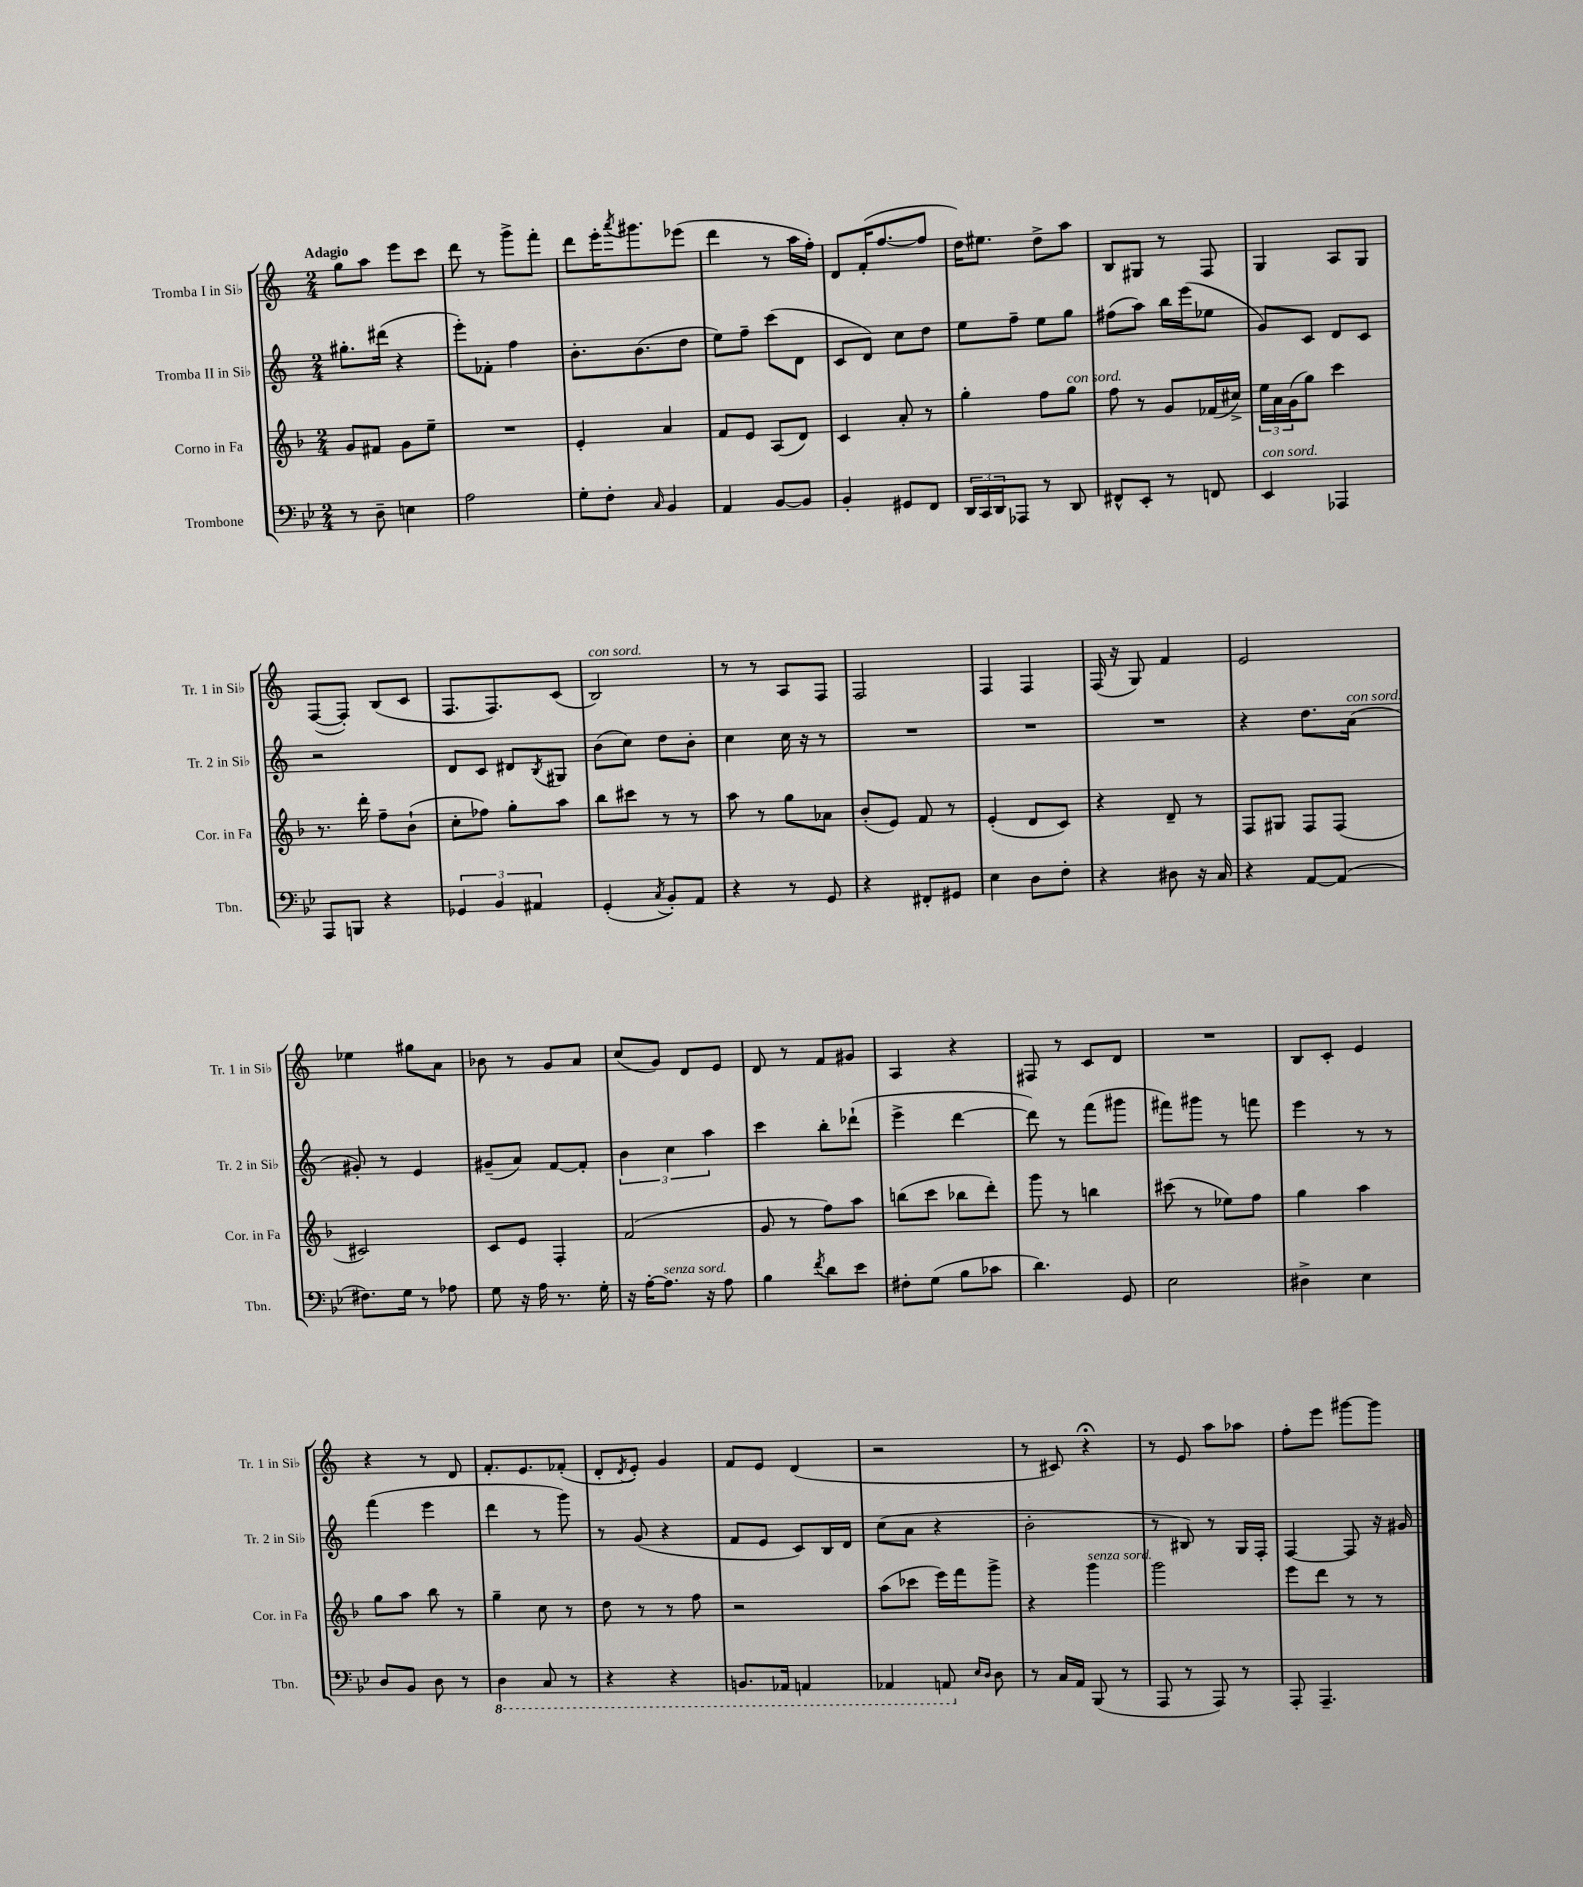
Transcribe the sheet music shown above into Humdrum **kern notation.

**kern	**kern	**kern	**kern
*staff4	*staff3	*staff2	*staff1
*clefF4	*clefG2	*clefG2	*clefG2
*k[b-e-]	*k[b-]	*k[]	*k[]
*M2/4	*M2/4	*M2/4	*M2/4
8r	8g	8.gg#'	8gg
8D~	8f#	.	8aa
.	.	(16ddd#	.
4E	8g	4r	8eee
.	8ee~	.	8ccc
=	=	=	=
2A	2r	8eee')	8ddd
.	.	8f-'	8r
.	.	4ff	8ggg^
.	.	.	8fff'
=	=	=	=
8G'	4e'	8.b'	8ddd
8F'	.	.	16eee'
.	.	.	8qaaa
.	.	(8.b	8.ggg#
16qqC	.	.	.
4BB-	4a	.	.
.	.	8dd	(8eee-
=	=	=	=
4AA	8f	8ee)	4ddd
.	8e	8ff~	.
[8BB-	(8A	(8ccc	8r
8BB-]	8d)	8d	16aa
.	.	.	16ff')
=	=	=	=
4BB-'	4c	8c	8d
.	.	8d)	(16f'
.	.	.	[8.ff
8GG#	8a'	8cc	.
8FF	8r	8dd	8ff]
=	=	=	=
24DD	4gg'	8ee	16dd)
24CC	.	.	.
.	.	.	8.ee#
24DD	.	.	.
8AAA-	.	8ff~	.
8r	8ff	8ee	8dd^
8DD	8gg	8gg	8aa
=	=	=	=
8FF#^^	8ff	(8ff#	8B
8EE-'	8r	8aa)	8G#
8r	8g	16bb	8r
.	.	(16eee	.
8FF	(16f-	8ee-	8F
.	16cc#^)	.	.
=	=	=	=
4EE-	24ee	8g)	4G
.	24a	.	.
.	(24g	.	.
.	8gg)	8c	.
4AAA-	4ccc	8d	8A
.	.	8c	8G
=	=	=	=
8AAA	8.r	2r	([8F
8BBB	.	.	8F'])
.	16ddd'	.	.
4r	8ff~	.	(8B
.	(8b-`	.	8c
=	=	=	=
6GG-	8cc'	8d	8.F
.	8ff-)	8c	.
6BB-	.	.	.
.	.	.	8.F)
.	8gg'	8d#	.
6AA#	.	.	.
.	.	8qB	.
.	8aa	8G#	(8c
=	=	=	=
(4GG'	8bb-	(8b	2B)
.	8ccc#	8cc)	.
8qC	.	.	.
8BB-')	8r	8dd	.
8AA	8r	8b'	.
=	=	=	=
4r	8aa	4cc	8r
.	8r	.	8r
8r	8gg	16cc	8A
.	.	16r	.
8GG	8a-	8r	8F
=	=	=	=
4r	(8b-'	2r	2F
.	8e)	.	.
8FF#'	8f	.	.
8GG#	8r	.	.
=	=	=	=
4E-	(4e'	2r	4F
8D	8d	.	4F
8F'	8c)	.	.
=	=	=	=
4r	4r	2r	(16F
.	.	.	16r
.	.	.	8G)
8D#	8d~	.	4f
16r	8r	.	.
16C	.	.	.
=	=	=	=
4r	8F	4r	2e
.	8G#	.	.
[8AA	8F	8.dd	.
(8AA]	(8F	.	.
.	.	(16a	.
=	=	=	=
8.F#)	2c#)	8g#')	4ee-
.	.	8r	.
16G	.	.	.
8r	.	4e	8gg#
8A-	.	.	8a
=	=	=	=
8G	8c	(8g#~	8b-
16r	8e	8a)	8r
16A	.	.	.
8.r	4F'	[8f	8g
.	.	8f']	8a
16G'	.	.	.
=	=	=	=
16r	(2f	6b	(8cc
[16A'	.	.	.
8.A]	.	.	8g)
.	.	6cc	.
.	.	.	8d
16r	.	.	.
.	.	6aa	.
8A	.	.	8e
=	=	=	=
4B-	8g	4ccc	8d
.	8r	.	8r
8qf	.	.	.
8d	8ff)	8bb'	8f
8e-	8aa	(8ddd-`	8g#
=	=	=	=
8F#'	(8bb	4eee^	4A
(8G	8ccc	.	.
8B-	8bb-	[4ddd	4r
8c-	8ddd')	.	.
=	=	=	=
4.d)	8ggg	8ddd])	8F#
.	8r	8r	8r
.	4bb	(8fff	8c
8GG	.	8ggg#	8d
=	=	=	=
2E-	(8ccc#	8fff#)	2r
.	8r	8ggg#	.
.	8ee-)	8r	.
.	8ff	8fff	.
=	=	=	=
4D#^	4gg	4eee	8B
.	.	.	8c'
4E-	4aa	8r	4e
.	.	8r	.
=	=	=	=
8D	8gg	(4fff	4r
8BB-	8aa	.	.
8D	8bb-	4eee	8r
8r	8r	.	8d
=	=	=	=
4DD	4gg~	4ddd	8.f'
.	.	.	8.e
8CC	8cc	8r	.
8r	8r	8ggg)	(8f-'
=	=	=	=
4r	8dd	8r	8d'
.	.	.	8qd
.	8r	(8g	8e')
4r	8r	4r	4g
.	8ff	.	.
=	=	=	=
8.BBB	2r	8f	8f
.	.	8e	8e
16AAA-	.	.	.
4AAA	.	8c)	(4d
.	.	16B	.
.	.	16d	.
=	=	=	=
4AAA-	(8aa	(8cc	2r
.	8ccc-	8a	.
8AAA	16eee)	4r	.
.	16fff	.	.
16qqE-	.	.	.
16qqD	.	.	.
8D	8ggg^	.	.
=	=	=	=
8r	4r	2b'	8r
16C	.	.	8c#)
16AA	.	.	.
(8BBB-	4ggg	.	4r;
8r	.	.	.
=	=	=	=
8AAA	2ggg	8r	8r
8r	.	8B#)	8e
8AAA)	.	8r	8aa
8r	.	16G	8aa-
.	.	16F'	.
=	=	=	=
8AAA'	8eee	[4F	8ff'
4.AAA~	8ddd	.	8eee
.	8r	8F]	[8ggg#
.	8r	16r	8ggg#]
.	.	16g#	.
==	==	==	==
*-	*-	*-	*-
